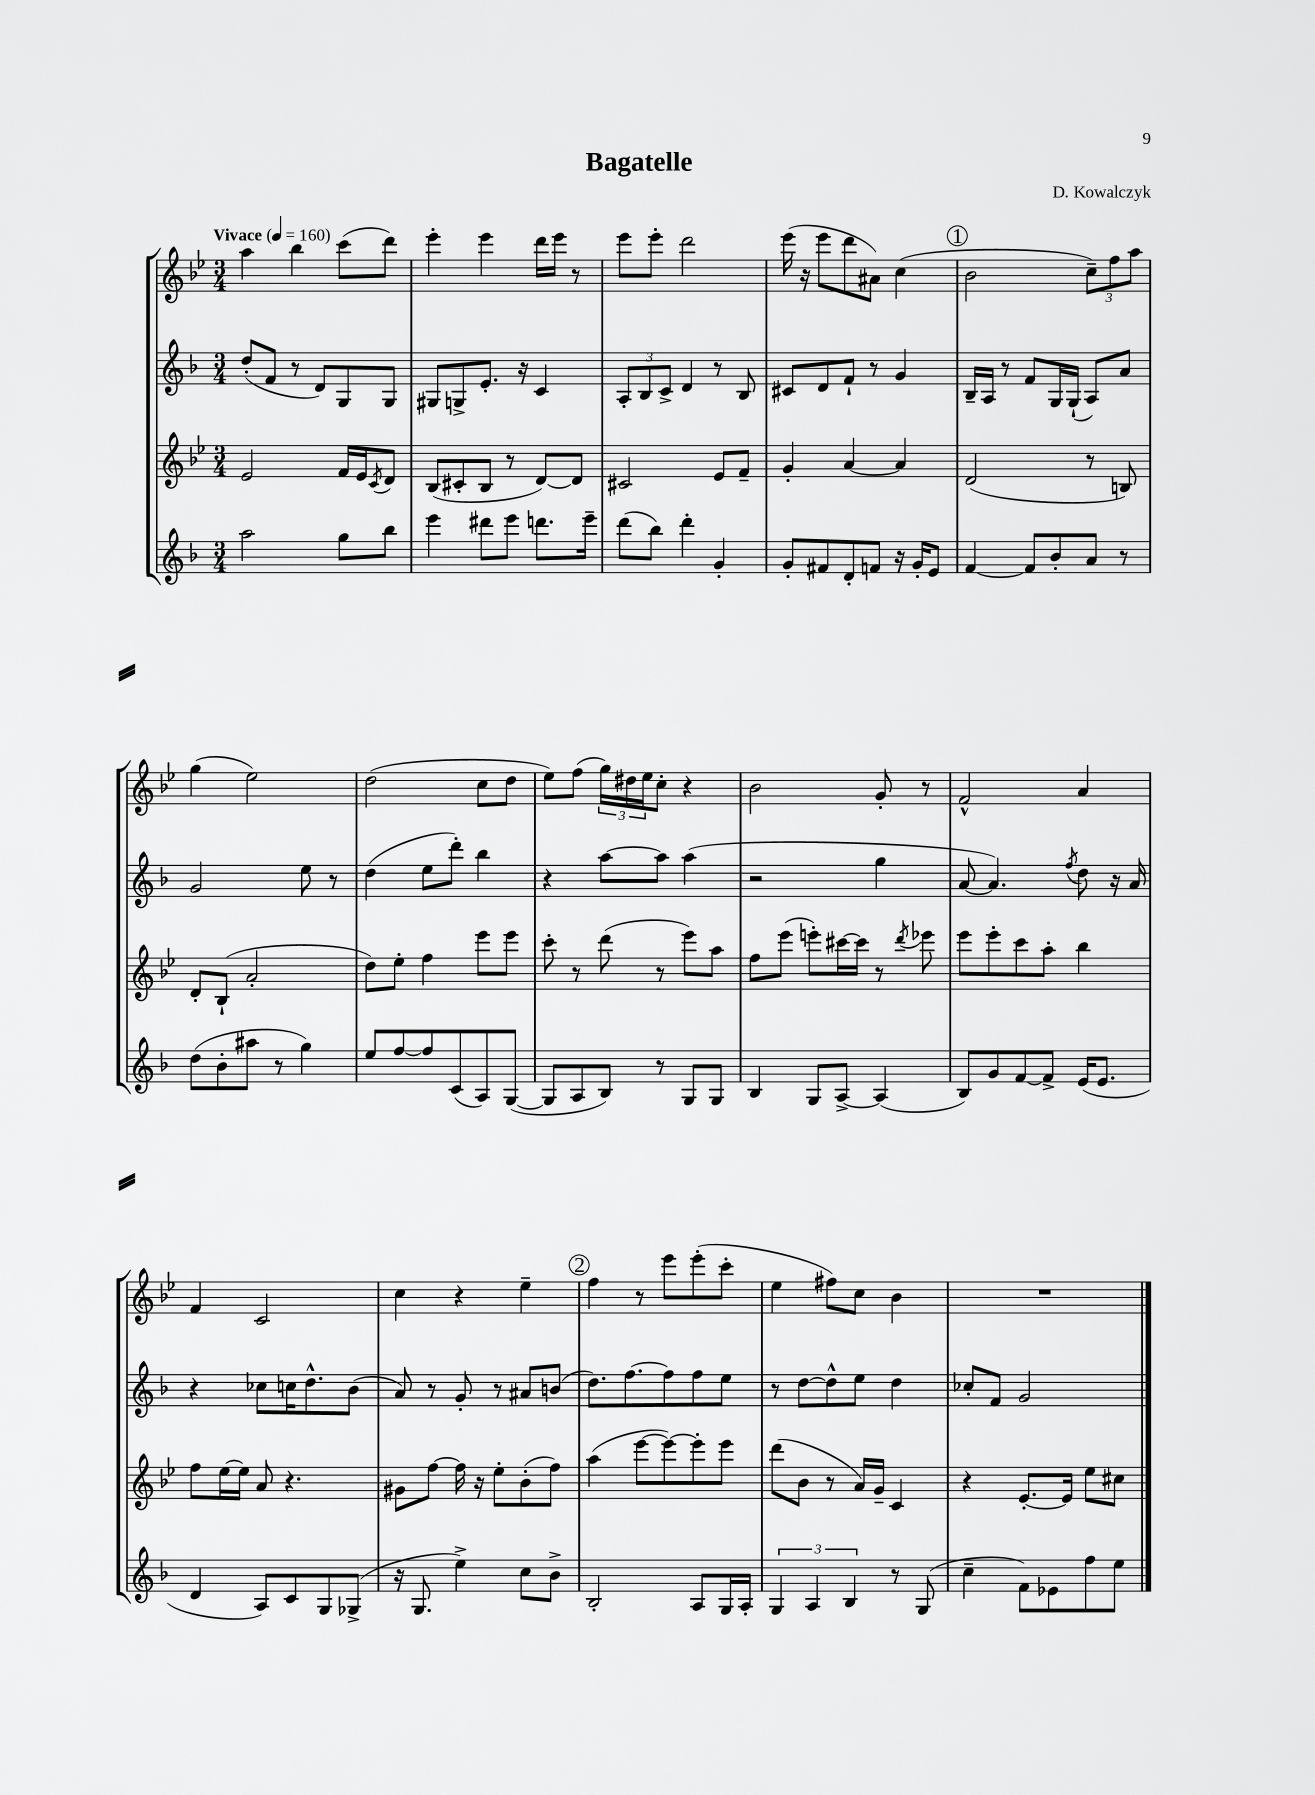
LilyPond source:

\header { title = "Bagatelle" composer = "D. Kowalczyk" }
<<
\new StaffGroup <<
\new Staff = "s0" {
    \clef treble \key bes \major \numericTimeSignature \time 3/4 \tempo "Vivace" 4 = 160
    a''4 bes''4 c'''8( d'''8) |
    ees'''4-. ees'''4 d'''16 ees'''16 r8 |
    ees'''8 ees'''8-. d'''2 |
    ees'''16( r16 ees'''8 d'''8 ais'8) c''4( |
    \mark \markup { \circle "1" } bes'2 \tuplet 3/2 { c''8--) f''8 a''8 } |
    g''4( ees''2) |
    d''2( c''8 d''8 |
    ees''8) f''8( \tuplet 3/2 { g''16) dis''16 ees''16 } c''8-. r4 |
    bes'2 g'8-. r8 |
    f'2-^ a'4 |
    f'4 c'2 |
    c''4 r4 ees''4-- |
    \mark \markup { \circle "2" } f''4 r8 ees'''8 ees'''8-.( c'''8-. |
    ees''4 fis''8) c''8 bes'4 |
    R2. \bar "|." |
}
\new Staff = "s1" {
    \clef treble \key f \major \numericTimeSignature \time 3/4
    d''8-.( f'8 r8 d'8) g8 g8 |
    gis8 g8-> e'8.-. r16 c'4 |
    \tuplet 3/2 { a8-. bes8 c'8-> } d'4 r8 bes8 |
    cis'8 d'8 f'8-! r8 g'4 |
    \mark \markup { \circle "1" } bes16-- a16 r8 f'8 g16 g16-!( a8) a'8 |
    g'2 e''8 r8 |
    d''4( e''8 d'''8-.) bes''4 |
    r4 a''8~ a''8 a''4( |
    r2 g''4 |
    a'8~ a'4.) \acciaccatura { f''8 } d''8 r16 a'16 |
    r4 ces''8 c''16 d''8.-^ bes'8( |
    a'8) r8 g'8-. r8 ais'8 b'8( |
    \mark \markup { \circle "2" } d''8.) f''8.~ f''8 f''8 e''8 |
    r8 d''8~ d''8-^ e''8 d''4 |
    ces''8-. f'8 g'2 \bar "|." |
}
\new Staff = "s2" {
    \clef treble \key bes \major \numericTimeSignature \time 3/4
    ees'2 f'16 ees'16 \acciaccatura { c'8 } d'8 |
    bes8( cis'8-. bes8 r8 d'8~) d'8 |
    cis'2 ees'8 f'8-- |
    g'4-. a'4~ a'4 |
    \mark \markup { \circle "1" } d'2( r8 b8) |
    d'8-. bes8-!( a'2-. |
    d''8) ees''8-. f''4 ees'''8 ees'''8 |
    c'''8-. r8 d'''8( r8 ees'''8) a''8 |
    f''8 ees'''8( e'''8-.) cis'''16~ cis'''16 r8 \acciaccatura { d'''8 } ees'''8 |
    ees'''8 ees'''8-. c'''8 a''8-. bes''4 |
    f''8 ees''16~ ees''16 a'8 r4. |
    gis'8 f''8~ f''16 r16 ees''8-. bes'8-.( f''8) |
    \mark \markup { \circle "2" } a''4( ees'''8~ ees'''8~) ees'''8-. ees'''8 |
    d'''8( bes'8 r8 a'16) g'16-- c'4 |
    r4 ees'8.~-. ees'16 ees''8 cis''8 \bar "|." |
}
\new Staff = "s3" {
    \clef treble \key f \major \numericTimeSignature \time 3/4
    a''2 g''8 bes''8 |
    e'''4 dis'''8 e'''8 d'''8. e'''16-- |
    d'''8( bes''8) d'''4-. g'4-. |
    g'8-. fis'8 d'8-. f'8 r16 g'16-. e'8 |
    \mark \markup { \circle "1" } f'4~ f'8 bes'8-. a'8 r8 |
    d''8( bes'8-. ais''8 r8 g''4) |
    e''8 f''8~ f''8 c'8( a8) g8~( |
    g8 a8 bes8) r8 g8 g8 |
    bes4 g8 a8~-> a4( |
    bes8) g'8 f'8~ f'8-> e'16( e'8. |
    d'4 a8) c'8 g8 ges8->( |
    r16 g8. e''4->) c''8 bes'8-> |
    \mark \markup { \circle "2" } bes2-. a8 g16 a16-. |
    \tuplet 3/2 { g4 a4 bes4 } r8 g8( |
    c''4-- f'8) ees'8 f''8 e''8 \bar "|." |
}
>>
>>
\layout { \context { \Score \remove "Bar_number_engraver" } }
